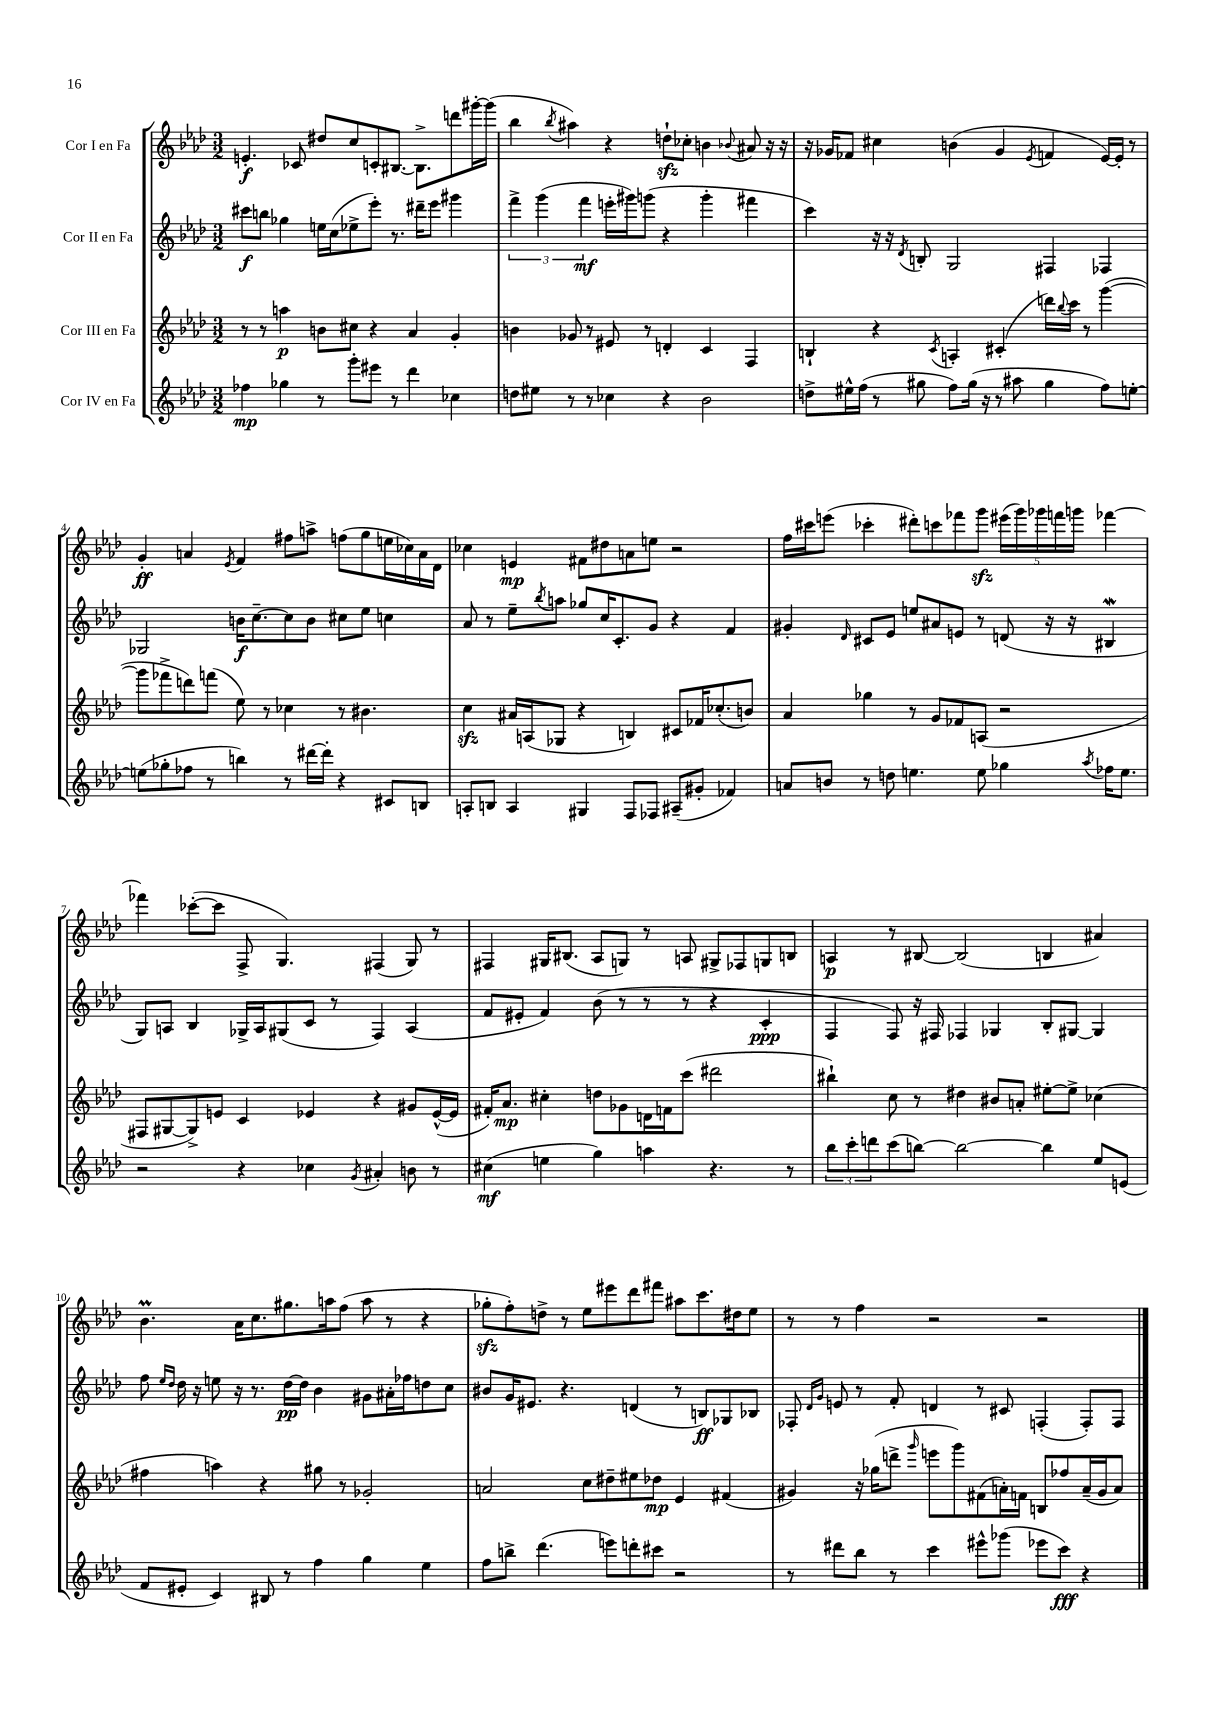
<<
\new StaffGroup <<
\new Staff = "s0" \with { instrumentName = "Cor I en Fa" } {
    \clef treble \key aes \major \numericTimeSignature \time 3/2
    e'4.-.\f ces'8 dis''8 c''8 c'8-. bis8.~ bis8.-> d'''8 gis'''16~-. gis'''16( |
    bes''4 \acciaccatura { bes''8 } ais''4) r4 d''8-!\sfz ces''8-. b'4 \appoggiatura { bes'8 } ais'8 r16 r16 |
    r16 ges'16 fes'8 cis''4 b'4( ges'4 \acciaccatura { ees'8 } f'4 ees'16~) ees'16-. r8 |
    g'4-.\ff a'4 \acciaccatura { ees'8 } f'4 fis''8 a''8-> f''8( g''8 e''16 ces''16) a'16 des'16 |
    ces''4 e'4\mp fis'8 dis''8 a'8 e''8 r2 |
    f''16 cis'''16 e'''8( ces'''4-. dis'''8-.) c'''8 fes'''8 g'''8\sfz \tuplet 5/4 { eis'''16( g'''16) ges'''16 f'''16 g'''16 } fes'''4~ |
    fes'''4 ces'''8~-.( ces'''8 f8-> g4.) fis4( g8) r8 |
    fis4 gis16 bis8.( aes8 g8) r8 a8 gis8-> fes8 g8 b8 |
    a4\p r8 bis8~ bis2( b4 ais'4) |
    bes'4.\prall aes'16 c''8. gis''8. a''16 f''8( a''8 r8 r4 |
    ges''8-.\sfz f''8-.) d''8-> r8 ees''8 eis'''8 des'''8 fis'''8 ais''8 c'''8. dis''16 ees''8 |
    r8 r8 f''4 r2 r2 \bar "|." |
}
\new Staff = "s1" \with { instrumentName = "Cor II en Fa" } {
    \clef treble \key aes \major \numericTimeSignature \time 3/2
    cis'''8\f b''8 ges''4 e''16 c''16( ees''8-> ees'''8-.) r8. dis'''16-- ees'''8 gis'''4 |
    \tuplet 3/2 { f'''4-> g'''4( f'''4\mf } e'''16-. gis'''16) g'''8( r4 g'''4-. fis'''4 |
    c'''4) r16 r16 \acciaccatura { des'8 } b8-. g2 fis4 fes4 |
    ges2 b'16\f c''8.~-- c''8 b'8 cis''8 ees''8 c''4 |
    aes'8 r8 ees''8-- \acciaccatura { bes''8 } a''8 ges''8 c''16 c'8.-. g'8 r4 f'4 |
    gis'4-. \grace { des'16 } cis'8 ees'8 e''8 ais'8 e'8 r8 d'8( r16 r16 bis4\mordent |
    g8) a8 bes4 ges16-> a16 gis8( c'8 r8 f4) a4( |
    f'8 eis'8-. f'4) bes'8( r8 r8 r8 r4 c'4-.\ppp |
    f4 f8) r16 fis16 fes4 ges4 bes8-. gis8~ gis4 |
    f''8 \grace { ees''16 des''16 } des''16 r16 e''8 r16 r8. des''16~\pp des''16 bes'4 gis'8 ais'16-. fes''16 d''8 c''8 |
    bis'8 g'16 eis'8. r4. d'4( r8 b8\ff) ges8 bes8 |
    fes8-. \grace { des'16 g'16 } e'8 r8 f'8-. d'4 r8 cis'8 f4-.( f8-.) f8 \bar "|." |
}
\new Staff = "s2" \with { instrumentName = "Cor III en Fa" } {
    \clef treble \key aes \major \numericTimeSignature \time 3/2
    r8 r8 a''4\p b'8 cis''8 r4 aes'4 g'4-. |
    b'4 ges'8 r8 eis'8 r8 d'4-. c'4 f4 |
    b4-! r4 \acciaccatura { c'8 } a4-. cis'4-.( d'''16) \appoggiatura { bes''8 } c'''16 r8 g'''4~( |
    g'''8 fes'''8-> d'''8) f'''8( ees''8) r8 ces''4 r8 bis'4. |
    c''4\sfz ais'16 a16( ges8 r4 b4) cis'8 fes'16 ces''8.-.( b'8) |
    aes'4 ges''4 r8 g'8 fes'8 a8( r2 |
    fis8 gis8~ gis8->) e'8 c'4 ees'4 r4 gis'8 ees'16~-^( ees'16 |
    fis'16-.) aes'8.\mp cis''4-. d''8 ges'8 d'16 f'16 c'''8( dis'''2 |
    bis''4-!) c''8 r8 dis''4 bis'8 a'8-. eis''8~-. eis''8-> ces''4( |
    fis''4 a''4) r4 gis''8 r8 ges'2-. |
    a'2 c''8 dis''8-- eis''8 des''8\mp ees'4 fis'4( |
    gis'4) r16 ges''16( d'''8-> \grace { g'''16 } e'''8 g'''8) fis'8( a'16-.) f'16 b8 fes''8 a'16--( gis'16 a'8) \bar "|." |
}
\new Staff = "s3" \with { instrumentName = "Cor IV en Fa" } {
    \clef treble \key aes \major \numericTimeSignature \time 3/2
    fes''4\mp ges''4 r8 g'''8-. eis'''8 r8 des'''4 ces''4 |
    d''8 eis''8 r8 r8 ces''4 r4 bes'2 |
    d''8-> eis''16-^ f''16( r8 gis''8 f''8) gis''16( r16 r8 ais''8 gis''4 f''8) e''8~-. |
    e''8( ges''8-. fes''8 r8 b''4) r8 dis'''16~ dis'''16-. r4 cis'8 b8 |
    a8-. b8 a4 gis4 f8 fes8 ais8--( gis'8-. fes'4) |
    a'8 b'8 r8 d''8 e''4. e''8 ges''4 \acciaccatura { aes''8 } fes''16 e''8. |
    r2 r4 ces''4 \acciaccatura { g'8 } ais'4-. b'8 r8 |
    cis''4\mf( e''4 g''4) a''4 r4. r8 |
    \tuplet 3/2 { bes''8 c'''8-. d'''8 } c'''8( b''8~) b''2~ b''4 ees''8 e'8( |
    f'8 eis'8-. c'4) bis8 r8 f''4 g''4 ees''4 |
    f''8 b''8-> des'''4.( e'''8) d'''8-. cis'''8 r2 |
    r8 dis'''8 bes''8 r8 c'''4 eis'''8-^ ges'''8( ees'''8 c'''8\fff) r4 \bar "|." |
}
>>
>>
